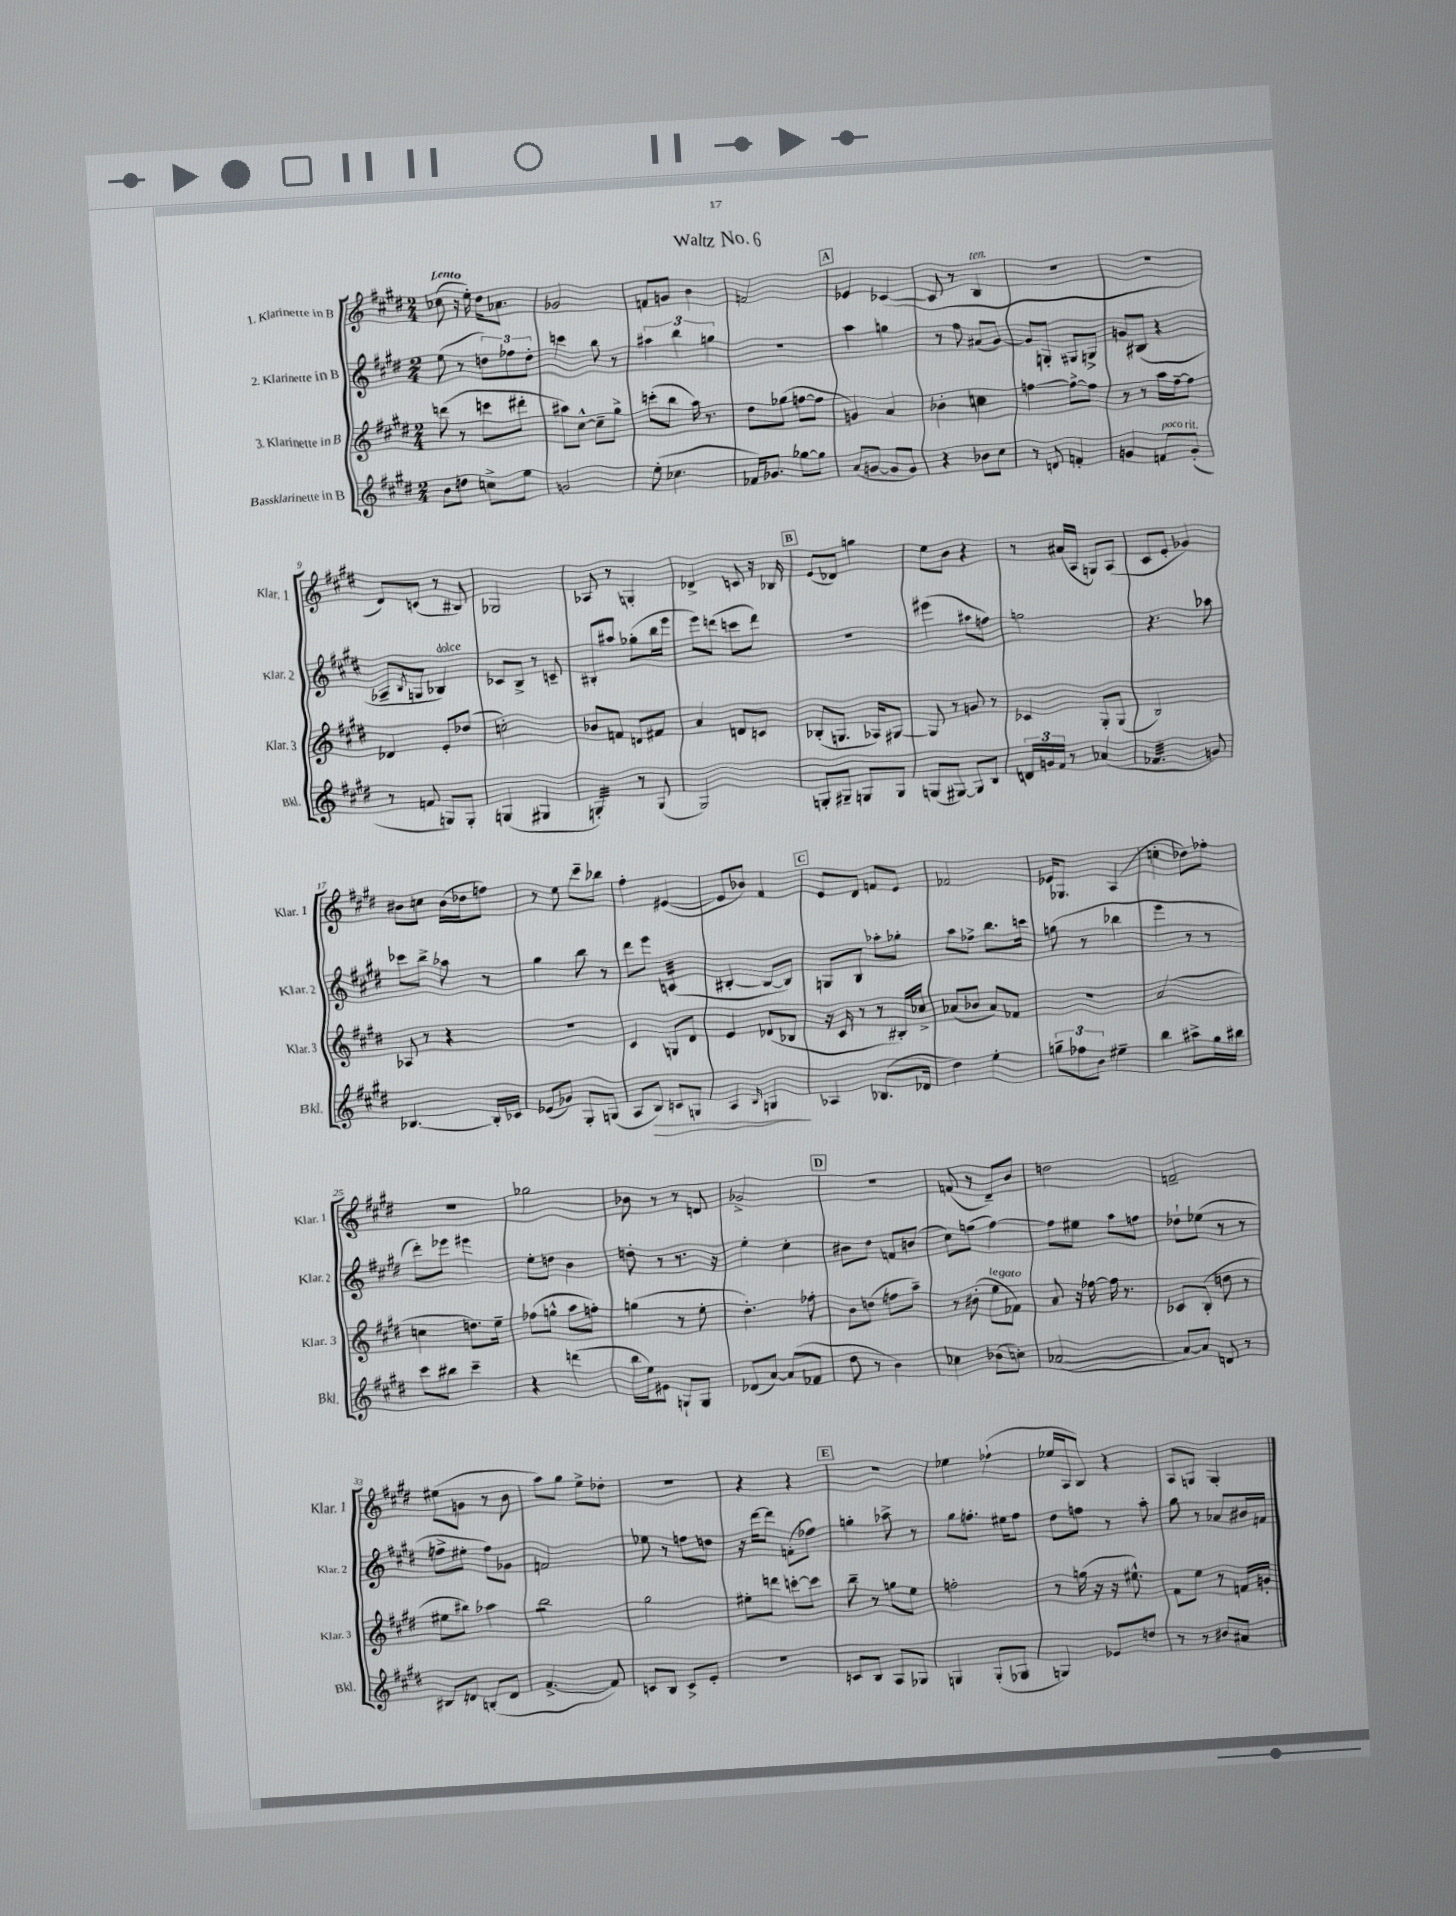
\header { title = "Waltz No. 6" }
<<
\new StaffGroup <<
\new Staff = "s0" \with { instrumentName = "1. Klarinette in B" shortInstrumentName = "Klar. 1" } {
    \clef treble \key e \major \numericTimeSignature \time 2/4 \tempo "Lento"
    ces''8( r16 e''16-.) dis''16 aes'8. |
    ges'2 |
    f'8 g'8 b'4 |
    f'2 |
    \mark \markup { \box "A" } ees'4 ces'4~( |
    ces'8 r8 b4^\markup { \italic "ten." } |
    R2 |
    r2 |
    dis'8) c'8( r8 bis8) |
    ges2 |
    aes8 r8 g4-. |
    des'4-> c'8 r16 bes16 |
    \mark \markup { \box "B" } e'8( des'8) g''4 |
    e''8 b'8 r4 |
    r8 ais'16( a16 g8) a8( |
    cis'8 e'8-. ges'4) |
    bis'8 c''8 bis'16( des''16 f''8) |
    r8 e''8 cis'''8-- bes''8 |
    fis''4-. eis'4~( |
    eis'8 bes'8) fis'4 |
    \mark \markup { \box "C" } e'8 dis'8 f'8 e'8 |
    fes'2 |
    ees'16 ges8. a4( |
    c''4-. des''8) fes''8-. |
    r2 |
    ges''2 |
    bes'8 r8 r8 d'8 |
    ges'2-> |
    \mark \markup { \box "D" } R2 |
    f'8( r8 dis'8--) b'8 |
    d''2 |
    f'2-- |
    eis''8( g'8 r8 b'8 |
    a''8) gis''8 e''8-> des''8-. |
    r2 |
    r4 r4 |
    \mark \markup { \box "E" } R2 |
    ees''4 fes''4-!( |
    ees''16 a16 b8) r4 |
    a8 g8 g4-. \bar "|." |
}
\new Staff = "s1" \with { instrumentName = "2. Klarinette in B" shortInstrumentName = "Klar. 2" } {
    \clef treble \key e \major \numericTimeSignature \time 2/4
    e''8( r8 \tuplet 3/2 { d''8) fes''8 d''8-. } |
    c'''4 b''8 r8 |
    \tuplet 3/2 { ais''4 b''4 g''4 } |
    r2 |
    \mark \markup { \box "A" } a''4 g''4 |
    r8 fis''8 ais'8( gis'8~) |
    gis'8 g8-. gis8 g8-> |
    g'8 bis8( r4 |
    aes8-- \acciaccatura { b8 } g8 bes4^\markup { \italic "dolce" }) |
    ces'8 b8-> r8 c'8-- |
    bis8-. ais''8 ges''8-.( b''16 e'''16 |
    e'''8) d'''8( c'''8 d'''8) |
    \mark \markup { \box "B" } R2 |
    eis'''4( ais''8 f''8) |
    g''2 |
    r4. aes''8 |
    ces'''8 b''8-> aes''8 r8 |
    gis''4 b''8 r8 |
    dis'''8 e'''8 c'4:32( |
    bis4~-. bis8~ bis8) |
    \mark \markup { \box "C" } g8 b8 aes''8-. ges''8-. |
    a''8 fes''8-> b''8. c'''16 |
    g''8( r8 bes''4 |
    e'''4 r8 r8 |
    dis'''8-.) ees'''8 eis'''4 |
    e''8-. d''8 b'4 |
    d''8-. r8 r8. r16 |
    e''4-. cis''4-. |
    \mark \markup { \box "D" } bis'8 dis''8 f'8 b'8( |
    cis''8) g''8( fis''4~) |
    fis''8 eis''8 a''8 f''8 |
    des''8-! ees''8( r8 r8 |
    f''8-> eis''8-. f''8) ges'8 |
    f'2 |
    ees''8 r8 f''8 d''8 |
    r16 dis'''16~ dis'''8 f'8-.( fes''8) |
    \mark \markup { \box "E" } g''4-. aes''8-> r8 |
    gis''8 f''8.-. eis''16 f''8 |
    dis''8 f''8 r8 a''8-. |
    gis''8 r8 aes'8 bis'16 f'16 \bar "|." |
}
\new Staff = "s2" \with { instrumentName = "3. Klarinette in B" shortInstrumentName = "Klar. 3" } {
    \clef treble \key e \major \numericTimeSignature \time 2/4
    d'''8( r8 c'''8 dis'''8-. |
    ais''8) cis''8~-^ cis''8-- gis''8-> |
    c'''8-.( b''8 a''16) r8. |
    dis''8 ges''8( f''8~ f''8 |
    \mark \markup { \box "A" } g'4) a'4 |
    bes'4-. c''4 |
    f''4~ f''8~-> f''8 |
    r8 r8 a''16 fis''16~-- fis''8 |
    des'4 e'8-. des''8( |
    c''2-.) |
    bes'8 f'8 d'8 fis'8 |
    a'4 d'8 c'8 |
    \mark \markup { \box "B" } bes8-.( g8. aes16) gis8~ |
    gis8 r8 g'8 r8 |
    ces'4 gis8-. gis8( |
    b2) |
    aes8 r8 r4 |
    r2 |
    cis'4 g8 dis'8 |
    e'4 des'8( bes8 |
    \mark \markup { \box "C" } r16 cis'16 r8 r8 bis16-.) ces''16-> |
    aes'8( bes'8 aes'8) fes'8 |
    r2 |
    a'2( |
    c''4 d''8.) e''16-- |
    fes''8( g''8-^ a''8 f''8-.) |
    g''4( r8 e''8-. |
    dis''4.-.) fes''8-. |
    \mark \markup { \box "D" } b'8 d''8( f''8 a''8--) |
    r8 bis'8-.( e''8^\markup { \italic "legato" } fes'8) |
    a'8 r16 fes''16~ fes''16 r8. |
    ces'8 b8-.( d''8 r8 |
    eis''8 bis''8) aes''4 |
    b''2:8 |
    gis''2 |
    eis''8-. d'''8 c'''8~-. c'''8 |
    \mark \markup { \box "E" } b''8-- r8 g''8 e''8 |
    f''2-. |
    r8 g''16( r16 r16 eis''8.-^) |
    fis'8 e''8 r8 f'16 g'16-. \bar "|." |
}
\new Staff = "s3" \with { instrumentName = "Bassklarinette in B" shortInstrumentName = "Bkl." } {
    \clef treble \key e \major \numericTimeSignature \time 2/4
    b'8 d''8 c''8-> e''8 |
    g'2 |
    e''8-.( ces''4. |
    fes'16) ges'8. ges''8~ ges''8 |
    \mark \markup { \box "A" } a'8( g'8~ g'8 g'8) |
    r4 bes'8 cis''8 |
    r8 d'8 f'4-. |
    g'4 f'8^\markup { \italic "poco rit." } g'8-.( |
    r8 f'8 g8) g8-. |
    g4( gis4 |
    g4:32-.) r8 g8( |
    gis2) |
    \mark \markup { \box "B" } g8-. gis8-- g8 g8 |
    g8( gis8~) gis8 b8 |
    \tuplet 3/2 { d'16 g'16 fis'16 } r8 aes'4( |
    fes'4.:32 g'8) |
    bes4.~ bes16-. ces'16 |
    ees'8( ges'8) gis8-. g8( |
    a8 b8\>) c'8 g8 |
    a4 \grace { b16 } g4\! |
    \mark \markup { \box "C" } aes4 bes8.( des'16 |
    dis''4) e''4-. |
    \tuplet 3/2 { g''8-- fes''8 b'8 } eis''4-- |
    b''4 ais''8-> gis''16 bis''16 |
    cis'''8 bis''8 cis'''4-- |
    r4 d'''4( |
    b''16 e''16) eis'8 g8-! g8 |
    des'8( a'8~) a'8( fes'8 |
    \mark \markup { \box "D" } dis''8 r8 b'4) |
    ces''4 bes'8( c''8-.) |
    aes'2~( |
    aes'8~) aes'8 d'8 r8 |
    bis8 d'8 b8-.( d'8 |
    fis'4.~-> fis'8) |
    c'8 b8 c'8-> e'8-. |
    r2 |
    \mark \markup { \box "E" } c'8 b8 a8 ges8 |
    g4 g8-.( ges8 |
    g4) ees'8 d''8 |
    r8 r8 bis'8 ais'8 \bar "|." |
}
>>
>>
